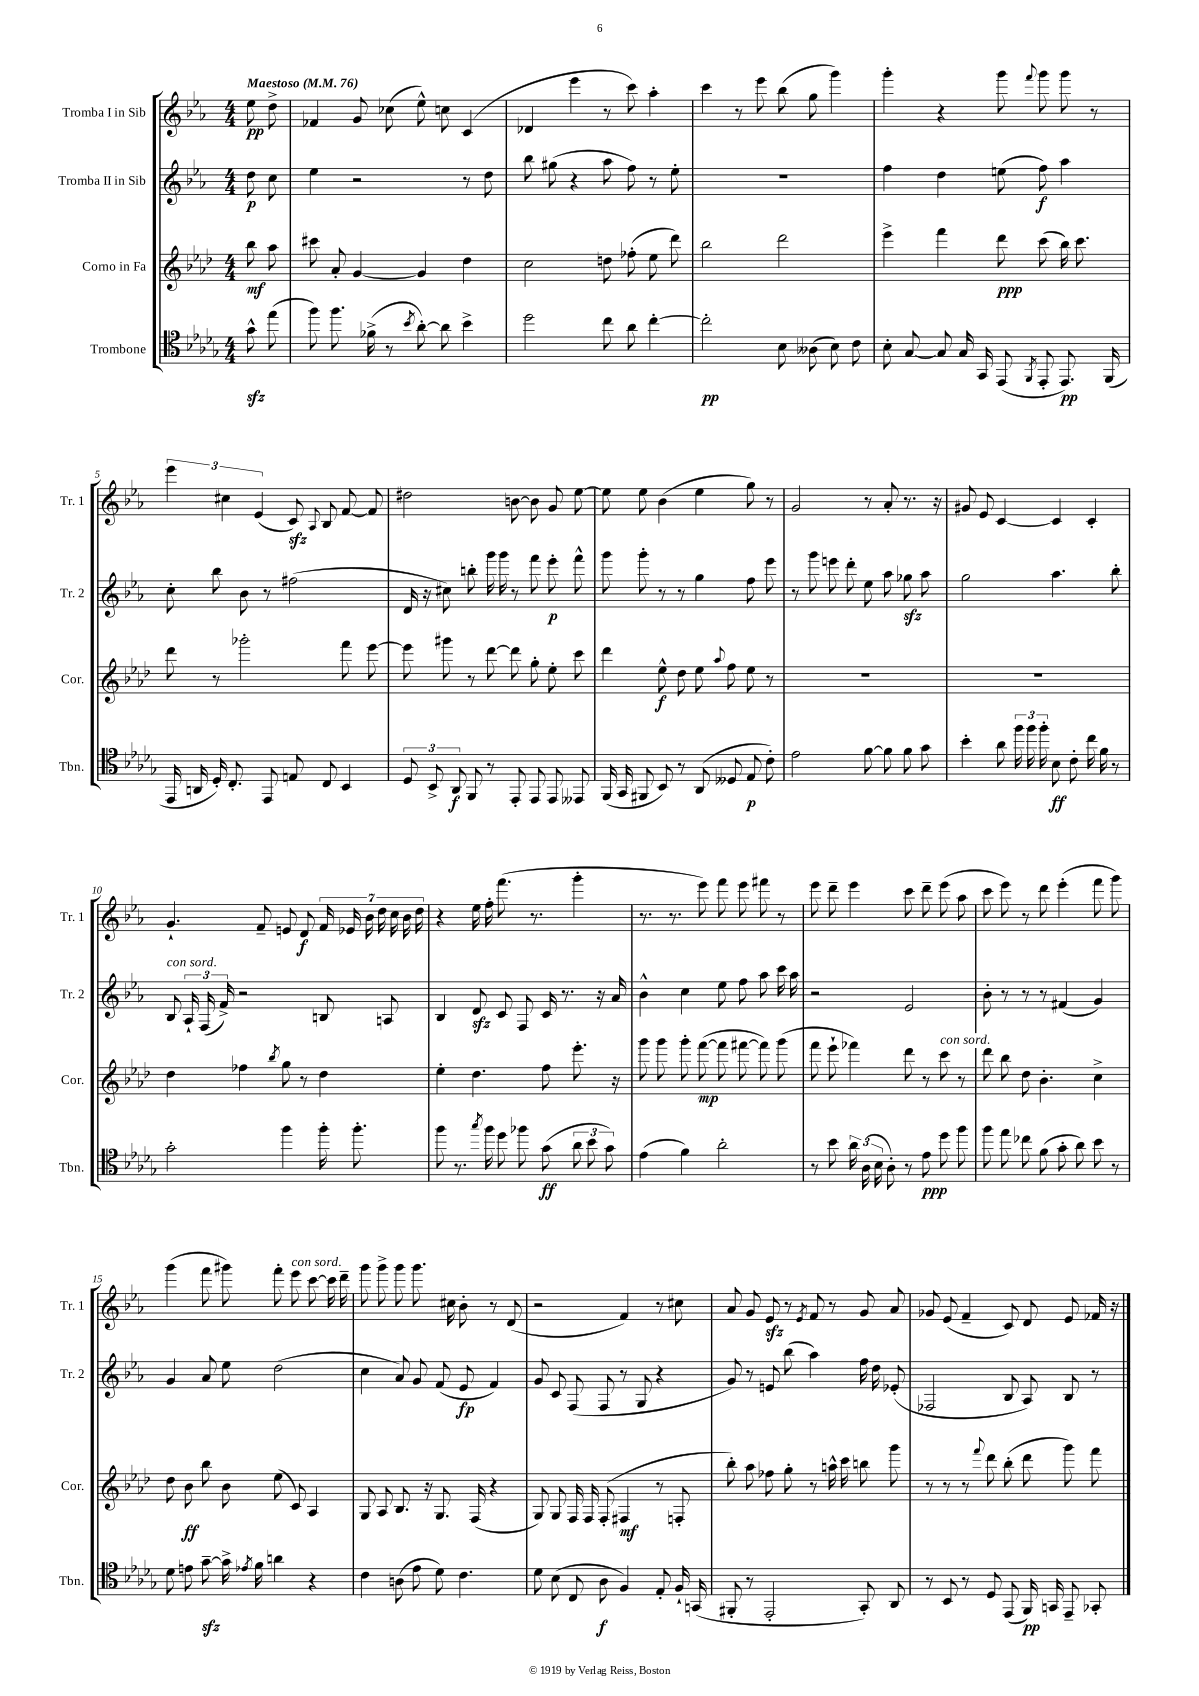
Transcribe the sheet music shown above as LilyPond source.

<<
\new StaffGroup <<
\new Staff = "s0" \with { instrumentName = "Tromba I in Sib" shortInstrumentName = "Tr. 1" } {
    \clef treble \key ees \major \numericTimeSignature \time 4/4 \partial 4 \tempo "Maestoso" 4 = 76
    \autoBeamOff ees''8\pp d''8-> |
    fes'4 g'8 ces''8( ees''8-^) c''8 c'4( |
    des'4 ees'''4 r8 c'''8) aes''4-. |
    c'''4 r8 ees'''8 bes''8( g''8 g'''4) |
    g'''4-. r4 g'''8 \appoggiatura { f'''8 } g'''8 g'''8 r8 |
    \tuplet 3/2 { ees'''4 cis''4 ees'4( } c'8\sfz) \appoggiatura { aes8 } bes8 f'8~ f'8 |
    dis''2 b'8~ b'8 g'8 ees''8~ |
    ees''8 ees''8 bes'4( ees''4 g''8) r8 |
    g'2 r8 aes'8-. r8. r16 |
    gis'8 ees'8 c'4~ c'4 c'4-. |
    g'4.-! f'8-- e'8 d'8\f \tuplet 7/4 { f'16 ees'16 bes'16 d''16 c''16 bes'16 d''16 } |
    r4 ees''16 f''16-. f'''8.( r8. g'''4-. |
    r8. r8. ees'''8) f'''8 ees'''8 fis'''8 r8 |
    ees'''8 d'''8-- ees'''4 c'''8 d'''8-- ees'''8( aes''8 |
    c'''8 ees'''8) r8 d'''8 ees'''4-.( f'''8 g'''8) |
    g'''4( f'''8 gis'''8) f'''8-. ees'''8^\markup { \italic "con sord." } c'''8~ c'''16 d'''16-- |
    g'''8 g'''8-> g'''8 g'''8. cis''16 bes'8-. r8 d'8( |
    r2 f'4) r8 cis''8 |
    aes'8 g'8 ees'8\sfz r8 \acciaccatura { ees'8 } f'8 r8 g'8 aes'8 |
    ges'8 ees'8( f'4-- c'8) d'8 ees'8 fes'16 r16 \bar "|." |
}
\new Staff = "s1" \with { instrumentName = "Tromba II in Sib" shortInstrumentName = "Tr. 2" } {
    \clef treble \key ees \major \numericTimeSignature \time 4/4 \partial 4
    \autoBeamOff d''8\p c''8 |
    ees''4 r2 r8 d''8 |
    bes''8 gis''8( r4 aes''8 f''8) r8 ees''8-. |
    R1 |
    f''4 d''4 e''8( f''8\f) aes''4 |
    c''8-. bes''8 bes'8 r8 fis''2( |
    d'16 r16 cis''8) b''8-. g'''16 g'''16 r8 f'''8 ees'''8-.\p f'''8-^ |
    g'''8 g'''8-. r8 r8 g''4 f''8 ees'''8 |
    r8 g'''8 e'''8 d'''8-. ees''8 aes''8 ges''8\sfz aes''8 |
    g''2 aes''4. bes''8-. |
    bes8^\markup { \italic "con sord." } \tuplet 3/2 { aes16-! f16( f'16->) } r2 b8 a8 |
    bes4 d'8\sfz c'8 f8 c'16 r8. r16 aes'16 |
    bes'4-^ c''4 ees''8 f''8 aes''8 c'''16 aes''16 |
    r2 ees'2 |
    bes'8-. r8 r8 r8 fis'4( g'4) |
    g'4 aes'8 ees''8 d''2( |
    c''4 aes'8) g'8 f'8( ees'8\fp f'4) |
    g'8 c'8 f8( f8 r8 g8 r4 |
    g'8) r8 e'8 bes''8( aes''4) f''16 d''16 ees'8-.( |
    fes2 bes8 aes8) bes8 r8 \bar "|." |
}
\new Staff = "s2" \with { instrumentName = "Corno in Fa" shortInstrumentName = "Cor." } {
    \clef treble \key aes \major \numericTimeSignature \time 4/4 \partial 4
    \autoBeamOff bes''8\mf aes''8 |
    cis'''8 aes'8-. g'4~ g'4 des''4 |
    c''2 d''8 fes''8-.( ees''8 des'''8) |
    bes''2 des'''2 |
    ees'''4-> f'''4 des'''8\ppp c'''8( bes''16) c'''8. |
    des'''8 r8 ges'''2-. f'''8 ees'''8~ |
    ees'''8 gis'''8 r8 des'''8~ des'''8 g''8-. ees''8-. c'''8 |
    des'''4 ees''8-^\f des''8 ees''8 \appoggiatura { aes''8 } f''8 ees''8 r8 |
    R1 |
    R1 |
    des''4 fes''4 \acciaccatura { bes''8 } g''8 r8 des''4 |
    ees''4-. des''4. f''8 ees'''8.-. r16 |
    g'''8 g'''8 g'''8-. f'''8~\mp( f'''8 fis'''8~ fis'''8) g'''8( |
    f'''8 ees'''8-! fes'''4) des'''8 r8 c'''8^\markup { \italic "con sord." } r8 |
    des'''8 bes''8 des''8 bes'4.-. c''4-> |
    des''8 bes'8\ff bes''8 bes'8 ees''8( c'8) aes4 |
    g8 aes8 bes8. r16 g8. f16( r4 |
    g8) g8 f16 f16 f8-.( fis4\mf r8 f8-. |
    bes''8-.) aes''8 fes''8 g''8-. r8 a''16-^ c'''16 b''8 g'''8 |
    r8 r8 r8 \appoggiatura { f'''8 } des'''8 bes''8-.( des'''8 g'''8) f'''8 \bar "|." |
}
\new Staff = "s3" \with { instrumentName = "Trombone" shortInstrumentName = "Tbn." } {
    \clef tenor \key des \major \numericTimeSignature \time 4/4 \partial 4
    \autoBeamOff ges'8-^\sfz ees''8( |
    f''8) f''8. fes'16->( r8 \acciaccatura { bes'8 } aes'8~-.) aes'8 bes'4-> |
    des''2 c''8 aes'8 c''4~-. |
    c''2-.\pp bes8 aeses8( bes8) c'8 |
    bes8-. ges8~ ges8 ges16 ges,16 ees,8( \acciaccatura { f,8 } ees,8-. ees,8.\pp) f,16( |
    ees,16 a,16 des16-.) c8.-. ees,8 e8 c8 bes,4 |
    \tuplet 3/2 { des8 bes,8-> aes,8\f } f,8 r8 ees,8-. ees,8 ees,8 eeses,8 |
    f,16( ges,16 fis,8 bes,8) r8 aes,8( deses8 ees8\p c'8-.) |
    ees'2 f'8~ f'8 f'8 ges'8 |
    bes'4-. aes'8 \tuplet 3/2 { f''16 f''16 f''16-. } bes8\ff c'8-. c''16 f'16 r8 |
    ges'2-. f''4 f''16-. f''8.-. |
    f''8 r8. \acciaccatura { ges''8 } f''16 des''8 fes''8 ges'8\ff( \tuplet 3/2 { aes'8 bes'8 ges'8) } |
    ees'4( f'4) aes'2-. |
    r8 bes'8 \tuplet 3/2 { aes'16 aes16( bes16 } aes8-.) r8 ees'8\ppp des''8 f''8 |
    f''8 ees''8 ces''8 f'8( ges'8-. aes'8) bes'8 r8 |
    des'8 e'8 ges'8~--\sfz ges'16-> \acciaccatura { ees'8 } f'16 a'4 r4 |
    c'4 a8( ees'8 des'8) c'4. |
    des'8 bes8( c8 aes8\f f4) ees8-. f16-! g,16( |
    fis,8-. r8 ees,2-. ges,8-.) aes,8 |
    r8 bes,8 r8 des8 ees,8( f,16\pp) g,16 ees,8-- ges,8-. \bar "|." |
}
>>
>>
